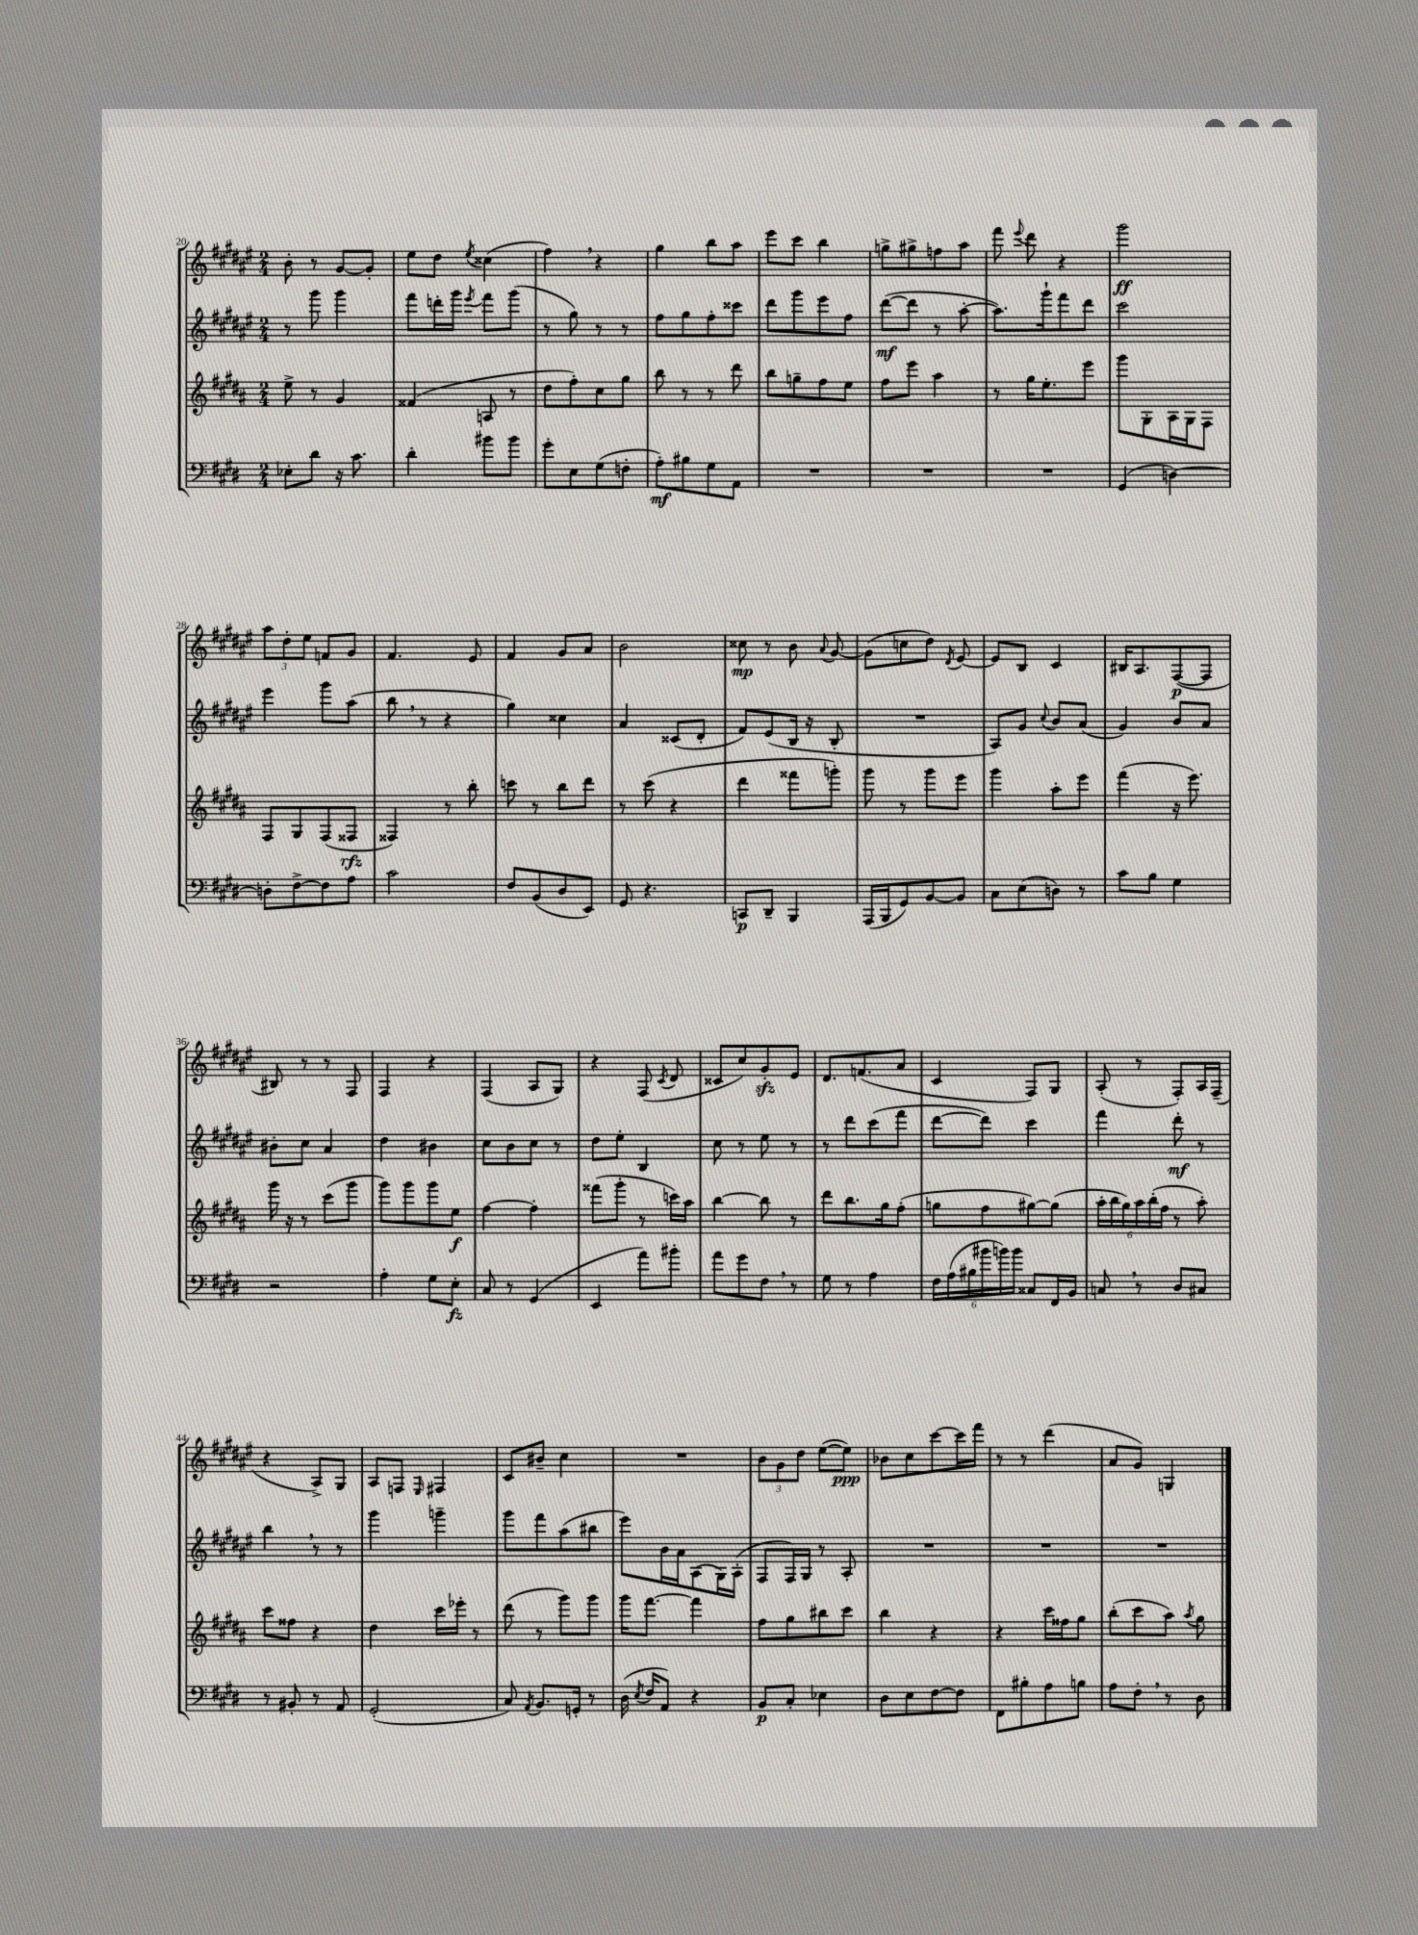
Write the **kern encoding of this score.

**kern	**dynam	**kern	**dynam	**kern	**dynam	**kern	**dynam
*part4	*part4	*part3	*part3	*part2	*part2	*part1	*part1
*staff4	*staff4	*staff3	*staff3	*staff2	*staff2	*staff1	*staff1
*clefF4	*	*clefG2	*	*clefG2	*	*clefG2	*
*k[f#c#g#d#]	*	*k[f#c#g#d#a#]	*	*k[f#c#g#d#a#e#]	*	*k[f#c#g#d#a#e#]	*
*M2/4	*	*M2/4	*	*M2/4	*	*M2/4	*
=20	=20	=20	=20	=20	=20	=20	=20
8E-X'\L	.	8ee^\	.	8r	.	8b'\	.
8d#\J	.	8r	.	8ggg#\	.	8r	.
16r	.	4g#/	.	4ggg#\	.	[8g#/L	.
8.c#\	.	.	.	.	.	.	.
.	.	.	.	.	.	8g#'/J]	.
=21	=21	=21	=21	=21	=21	=21	=21
4d#'\	.	(4f##X/	.	8fff#\L	.	8ee#\L	.
.	.	.	.	16dddn'\L	.	8dd#\J	.
.	.	.	.	16ggg#\JJ	.	.	.
.	.	.	.	8qeee#/	.	8qee#/	.
8b#X\L	.	8An/	.	8fff#\L	.	(4cc##X\	.
8b#\J	.	8r	.	(8ggg#\J	.	.	.
=22	=22	=22	=22	=22	=22	=22	=22
8g#'\L	.	8dd#\L	.	8r	.	4ff#,\)	.
8E\	.	8ff#'\)	.	8gg#\)	.	.	.
(8G#\	.	8cc#\	.	8r	.	4r	.
8Fn'\J	.	8gg#\J	.	8r	.	.	.
=23	=23	=23	=23	=23	=23	=23	=23
8A'\L)	mf	8bb\	.	8ff#\L	.	4gg#\	.
8B#X\	.	8r	.	8gg#\	.	.	.
8G#\	.	8r	.	8ff#'\	.	8bb\L	.
8AA\J	.	8ddd#\	.	8ccc##X\J	.	8aa#\J	.
=24	=24	=24	=24	=24	=24	=24	=24
2r	.	8bb\L	.	8ddd#\L	.	8eee#\L	.
.	.	8ggn~\	.	8ggg#\	.	8ccc#\J	.
.	.	8ff#\	.	8eee#\	.	4bb\	.
.	.	8ee\J	.	8ff#\J	.	.	.
=25	=25	=25	=25	=25	=25	=25	=25
2r	.	8ff#\L	.	([8ddd#\L	mf	8ggn^\L	.
.	.	8eee\J	.	8ddd#\J]	.	8gg#X^\	.
.	.	4aa#\	.	8r	.	8ffn\	.
.	.	.	.	[8aa#'\	.	8aa#\J	.
=26	=26	=26	=26	=26	=26	=26	=26
2r	.	8r	.	8.aa#\L])	.	8fff#\	.
.	.	.	.	.	.	8qqeee#/	.
.	.	16gg#\KL	.	.	.	8ddd#\	.
.	.	8.ee'\	.	16ggg#`\k	.	.	.
.	.	.	.	8fff#\	.	4r	.
.	.	8eee\J	.	8ddd#\J	.	.	.
=27	=27	=27	=27	=27	=27	=27	=27
(4GG#/	.	8ggg#\L	.	2ccc#\	.	2ggg#\	ff
.	.	8G#'\	.	.	.	.	.
[4Dn\)	.	16A#\L	.	.	.	.	.
.	.	16G#\J	.	.	.	.	.
.	.	8F#\J	.	.	.	.	.
!!LO:LB:g=z
=28	=28	=28	=28	=28	=28	=28	=28
8Dn'\L]	.	8F#/L	.	4eee#\	.	12aa#\L	.
.	.	.	.	.	.	12dd#'\	.
[8F#^\	.	8G#/	.	.	.	.	.
.	.	.	.	.	.	12ee#\J	.
8F#\]	.	(8F#/	.	8ggg#\L	.	8fn/L	.
8A\J	.	8F##X/J	rfz	(8aa#\J	.	8g#/J	.
=29	=29	=29	=29	=29	=29	=29	=29
2c#\	.	4F##X/)	.	8bb,\	.	4.f#/	.
.	.	.	.	8r	.	.	.
.	.	8r	.	4r	.	.	.
.	.	8bb'\	.	.	.	8e#/	.
=30	=30	=30	=30	=30	=30	=30	=30
8F#/L	.	8cccn\	.	4gg#\)	.	4f#/	.
(8BB/	.	8r	.	.	.	.	.
8D#/	.	8bb\L	.	4cc##X\	.	8g#/L	.
8EE/J)	.	8ddd#\J	.	.	.	8a#/J	.
=31	=31	=31	=31	=31	=31	=31	=31
8GG#/	.	8r	.	4a#/	.	2b\	.
4.r	.	(8ccc#\	.	.	.	.	.
.	.	4r	.	(8c##X/L	.	.	.
.	.	.	.	8d#'/J	.	.	.
=32	=32	=32	=32	=32	=32	=32	=32
8CCn/L	p	4ddd#\	.	8f#/L)	.	8cc##X\	mp
8DD#~/J	.	.	.	(8e#/	.	8r	.
4BBB/	.	8fff##X\L	.	16B/Jk	.	8b\	.
.	.	.	.	16r	.	.	.
.	.	.	.	.	.	8qqa#/	.
.	.	8gggn'\J)	.	8B'/	.	[8g#/	.
=33	=33	=33	=33	=33	=33	=33	=33
(16AAA/LL	.	8ggg#\	.	2r	.	(8g#\L]	.
16BBB/J	.	.	.	.	.	.	.
8GG#/)	.	8r	.	.	.	8ccn\	.
[8BB/	.	8ggg#\L	.	.	.	8dd#\J)	.
.	.	.	.	.	.	8qd#/	.
8BB/J]	.	8eee\J	.	.	.	[8e#/	.
=34	=34	=34	=34	=34	=34	=34	=34
8C#\L	.	4ggg#\	.	8A#/L)	.	8e#/L]	.
(8E\	.	.	.	8g#/J	.	8B/J	.
.	.	.	.	8qqcc#/	.	.	.
8Dn\J)	.	8aa#'\L	.	8b/L	.	4c#/	.
8r	.	8eee\J	.	(8a#/J	.	.	.
=35	=35	=35	=35	=35	=35	=35	=35
8c#\L	.	(4fff#\	.	4g#/)	.	16B#X/KL	.
.	.	.	.	.	.	8.A#/	.
8B\J	.	.	.	.	.	.	.
4G#\	.	16r	.	8b/L	.	([8F#/	p
.	.	8.eee\)	.	.	.	.	.
.	.	.	.	8a#/J	.	8F#/J]	.
!!LO:LB:g=z
=36	=36	=36	=36	=36	=36	=36	=36
2r	.	16ggg#\	.	8b#X'\L	.	8B#X/)	.
.	.	16r	.	.	.	.	.
.	.	8r	.	8cc#\J	.	8r	.
.	.	(8ccc#\L	.	4a#/	.	8r	.
.	.	8ggg#\J	.	.	.	8F#/	.
=37	=37	=37	=37	=37	=37	=37	=37
4A'\	.	8ggg#\L)	.	4dd#\	.	4F#/	.
.	.	8ggg#\	.	.	.	.	.
8G#\L	.	8ggg#\	.	4b#X\	.	4r	.
8E'\J	fz	8ee\J	f	.	.	.	.
=38	=38	=38	=38	=38	=38	=38	=38
8C#/	.	[4ff#\	.	8cc#\L	.	(4F#/	.
8r	.	.	.	8b\	.	.	.
(4GG#/	.	4ff#'\]	.	8cc#\J	.	8A#/L	.
.	.	.	.	8r	.	8G#/J)	.
=39	=39	=39	=39	=39	=39	=39	=39
4EE/	.	(8fff##X\L	.	8dd#\L	.	4r	.
.	.	8ggg#'\J	.	8ee#'\J	.	.	.
8a\L)	.	8r	.	4B/	.	(8F#/	.
.	.	.	.	.	.	8qc#/	.
8b#X'\J	.	16cccn\LL)	.	.	.	8d#/	.
.	.	16aa#\JJ	.	.	.	.	.
=40	=40	=40	=40	=40	=40	=40	=40
8a\L	.	[4bb\	.	8cc#\	.	8c##X/L	.
8g#\	.	.	.	8r	.	8cc#/)	.
8F#,\J	.	8bb\]	.	8ee#\	.	8g#zz'/	.
8r	.	8r	.	8r	.	8e#/J	.
=41	=41	=41	=41	=41	=41	=41	=41
8G#\	.	8ddd#\L	.	8r	.	8.d#/L	.
8r	.	8.bb\	.	8ddd#\L	.	.	.
.	.	.	.	.	.	(8.fn/	.
4A\	.	.	.	(8ccc#\	.	.	.
.	.	16gg#\k	.	.	.	.	.
.	.	(8ff#'\J	.	8fff#\J	.	8a#/J	.
=42	=42	=42	=42	=42	=42	=42	=42
24F#\LL	.	8ggn\L	.	[8ddd#\L	.	4c#/	.
(24A\	.	.	.	.	.	.	.
24B#X\	.	.	.	.	.	.	.
24b#X\	.	8ff#\	.	8ddd#\J])	.	.	.
24bn\)	.	.	.	.	.	.	.
24b\JJ	.	.	.	.	.	.	.
8C##X/L	.	[8gg#X\)	.	4ccc#\	.	8F#/L)	.
16FF#/L	.	(8gg#\J]	.	.	.	8G#/J	.
16BB/JJ	.	.	.	.	.	.	.
=43	=43	=43	=43	=43	=43	=43	=43
8Cn,/	.	24aa#'\LL	.	4fff#\	.	(8A#'/	.
.	.	24bb\	.	.	.	.	.
.	.	24gg#\)	.	.	.	.	.
8r	.	24aa#\	.	.	.	8r	.
.	.	(24bb'\	.	.	.	.	.
.	.	24ff#\JJ	.	.	.	.	.
8D#/L	.	8r	.	8ddd#'\	mf	8F#'/L)	.
8C#X/J	.	8aa#'\)	.	8r	.	16A#/L	.
.	.	.	.	.	.	(16F#~/JJ	.
!!LO:LB:g=z
=44	=44	=44	=44	=44	=44	=44	=44
8r	.	8ccc#\L	.	4bb,\	.	4r	.
8BB#X'/	.	8ff##X\J	.	.	.	.	.
8r	.	4r	.	8r	.	8A#^/L)	.
8AA/	.	.	.	8r	.	8G#/J	.
=45	=45	=45	=45	=45	=45	=45	=45
(2GG#'/	.	4dd#\	.	4ggg#\	.	8A#/L	.
.	.	.	.	.	.	8Fn/J	.
.	.	.	.	.	.	16qqE#/	.
.	.	16ccc#\LL	.	4gggn~\	.	4F#X/	.
.	.	16eee-X'\JJ	.	.	.	.	.
.	.	8r	.	.	.	.	.
=46	=46	=46	=46	=46	=46	=46	=46
8C#/)	.	(8ddd#\	.	8ggg#\L	.	8c#/L	.
8qAA/	.	.	.	.	.	.	.
8.BB/L	.	8r	.	8fff#\	.	8b#X~/J	.
.	.	8ggg#\L)	.	(8aa#\	.	4cc#\	.
16GGn'/Jk	.	.	.	.	.	.	.
8r	.	8ggg#\J	.	8bb#X\J	.	.	.
=47	=47	=47	=47	=47	=47	=47	=47
(16D#\	.	16ggg#\KL	.	8eee#\L)	.	2r	.
8qE/	.	.	.	.	.	.	.
16F#/KL	.	[8.fff#\J	.	.	.	.	.
8AA/J)	.	.	.	16b\L	.	.	.
.	.	.	.	16a#\J	.	.	.
4r	.	4fff#\]	.	(8A#\	.	.	.
.	.	.	.	16G#\L)	.	.	.
.	.	.	.	(16A#'\JJ	.	.	.
=48	=48	=48	=48	=48	=48	=48	=48
8BB/L	p	8ff#\L	.	8F#/L	.	12b\L	.
.	.	.	.	.	.	12g#\	.
8C#'/J	.	8gg#\	.	16F#/L)	.	.	.
.	.	.	.	.	.	12dd#\J	.
.	.	.	.	16G#/JJ	.	.	.
4E-X\	.	8bb#X\	.	8r	.	([8ee#\L	.
.	.	8ccc#\J	.	8A#'/	.	8ee#\J])	ppp
=49	=49	=49	=49	=49	=49	=49	=49
8D#\L	.	4bb\	.	2r	.	8b-X\L	.
8E\	.	.	.	.	.	8cc#\	.
[8F#\	.	4r	.	.	.	[8ccc#\	.
8F#\J]	.	.	.	.	.	16ccc#\L]	.
.	.	.	.	.	.	16fff#\JJ	.
=50	=50	=50	=50	=50	=50	=50	=50
8FF#\L	.	4r	.	2r	.	8r	.
8B#X'\	.	.	.	.	.	8r	.
8A\	.	16ccc#\LL	.	.	.	(4ddd#\	.
.	.	16ff##X\J	.	.	.	.	.
8Bn\J	.	8gg#\J	.	.	.	.	.
=51	=51	=51	=51	=51	=51	=51	=51
8A\L	.	(8bb'\L	.	2r	.	8a#/L	.
8F#',\J	.	8ccc#\	.	.	.	8g#/J)	.
8r	.	8aa#\J)	.	.	.	4Gn/	.
.	.	8qaa#/	.	.	.	.	.
8D#\	.	8gg#\	.	.	.	.	.
==	==	==	==	==	==	==	==
*-	*-	*-	*-	*-	*-	*-	*-
